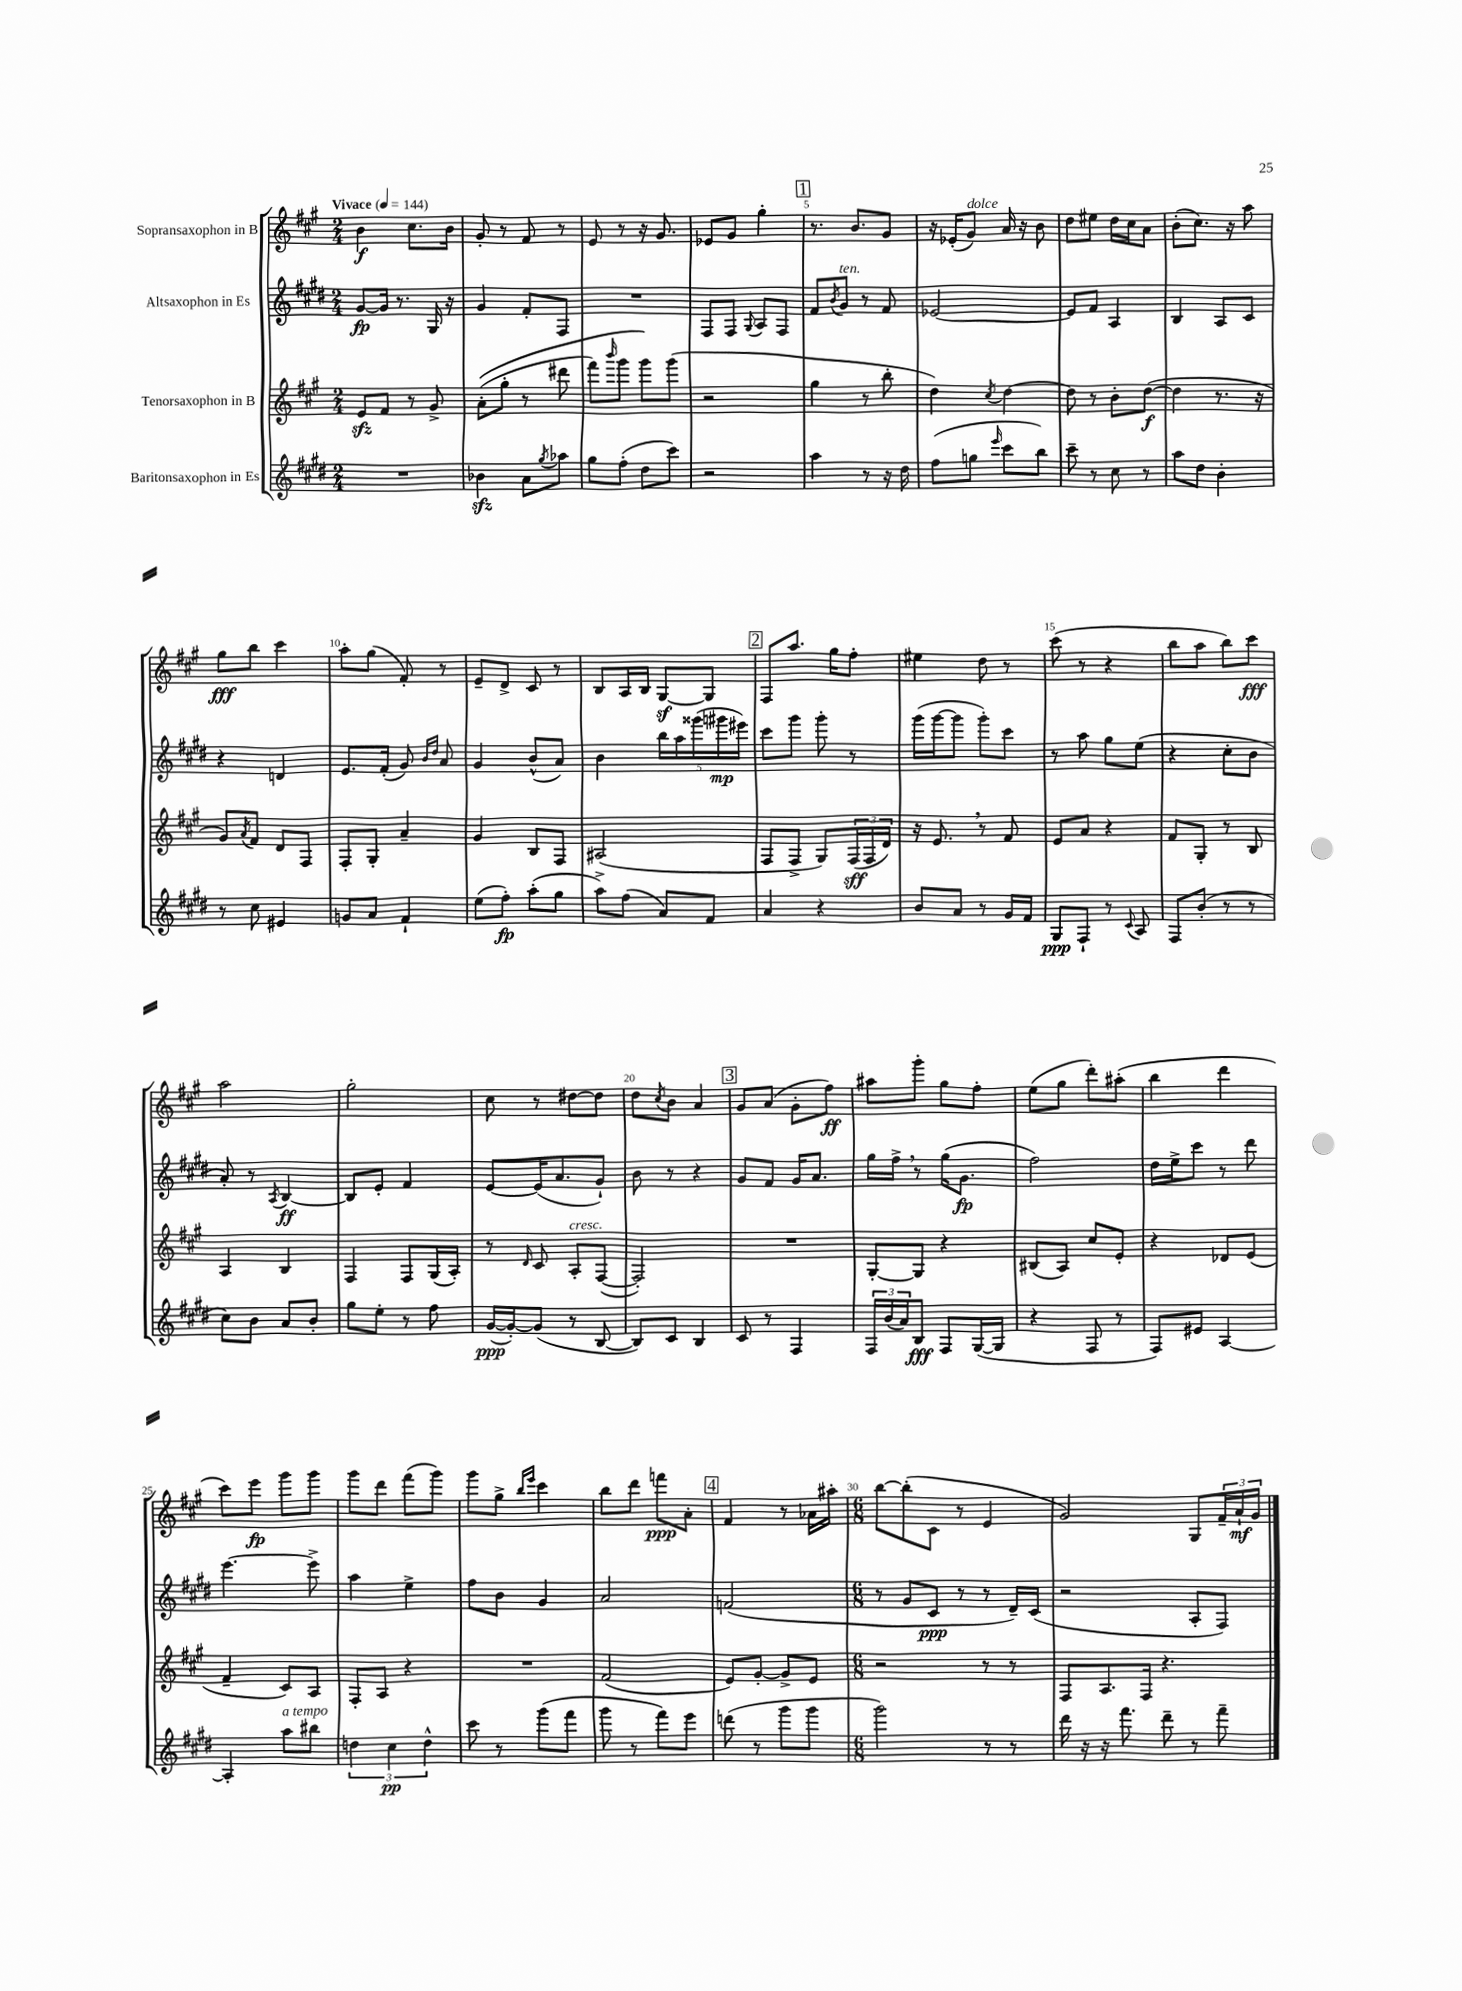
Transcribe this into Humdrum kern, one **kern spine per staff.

**kern	**kern	**kern	**kern
*staff4	*staff3	*staff2	*staff1
*clefG2	*clefG2	*clefG2	*clefG2
*k[f#c#g#d#]	*k[f#c#g#]	*k[f#c#g#d#]	*k[f#c#g#]
*M2/4	*M2/4	*M2/4	*M2/4
*MM144	*MM144	*MM144	*MM144
2r	8e	[8g#	4b
.	8f#	16g#]	.
.	.	8.r	.
.	8r	.	8.cc#
.	8g#^	16G#	.
.	.	16r	16b
=	=	=	=
4b-	&((8a'	4g#	8g#'
.	8gg#'	.	8r
8a	8r	8f#'	8f#
8qgg#	.	.	.
8aa-	8ddd#	8F#	8r
=	=	=	=
8gg#	8fff#)	2r	8e
.	16qqbbb	.	.
(8ff#'	8ggg#	.	8r
8dd#	8ggg#&)	.	16r
.	.	.	8.g#
8ccc#)	(8ggg#	.	.
=	=	=	=
2r	2r	8F#	8e-
.	.	8F#	8g#
.	.	8qqG#	.
.	.	8A	4gg#'
.	.	8F#	.
=	=	=	=
4aa	4gg#	8f#	8.r
.	.	8qb	.
.	.	8g#	.
.	.	.	8.b
8r	8r	8r	.
16r	8bb'	8f#	8g#
16dd#	.	.	.
=	=	=	=
(8ff#	4dd)	[2e-	16r
.	.	.	(16e-'
8gg	.	.	8g#)
16qqeee	8qcc#	.	.
8ccc#	[4dd	.	16a
.	.	.	16r
8bb)	.	.	8b
=	=	=	=
8ccc#~	8dd]	8e-]	8dd
8r	8r	8f#	8ee#
8cc#	8b'	4A	16dd
.	.	.	16cc#
8r	([8dd	.	8a
=	=	=	=
8aa	4dd]	4B	(8b'
8dd#	.	.	8.cc#)
4b'	8.r	8A	.
.	.	.	16r
.	.	8c#	8aa
.	16r	.	.
=	=	=	=
8r	8g#)	4r	8gg#
.	8qa	.	.
8cc#	8f#	.	8bb
4e#	8d	4d	4ccc#
.	8F#	.	.
=	=	=	=
8g	8F#'	8.e	8aa'
8a	8G#'	.	(8gg#
.	.	(16f#'	.
4f#`	4a~	8g#)	8f#')
.	.	16qqb	.
.	.	16qqdd#	.
.	.	8a	8r
=	=	=	=
(8ee	4g#	4g#	8e~
8ff#')	.	.	8d^
(8aa'	8B	(8b^^	8c#
8gg#	8F#	8a)	8r
=	=	=	=
8aa^)	(2A#	4b	8B
(8ff#	.	.	16A
.	.	.	16B
8a)	.	20bb	[8G#
.	.	20aa	.
.	.	(20ggg##	.
8f#	.	.	8G#]
.	.	20ggg#	.
.	.	20eee#)	.
=	=	=	=
4a	8F#	8ccc#	8F#
.	8F#^	8ggg#	8.aa
4r	8G#)	8ggg#'	.
.	.	.	16gg#
.	(24F#	8r	8ff#'
.	24F#	.	.
.	24d)	.	.
=	=	=	=
8b	16r	(16ggg#	4ee#
.	8.e	[16ggg#	.
8a	.	8ggg#]	.
8r	8r	8ggg#')	8dd
16g#	8f#	8ccc#	8r
16f#	.	.	.
=	=	=	=
8G#	8e	8r	(8ccc#
8F#`	8a	8aa	8r
8r	4r	8gg#	4r
8qqc#	.	.	.
8A	.	(8ee	.
=	=	=	=
8F#	8f#	4r	8bb
(8b'	8G#'	.	8aa
8r	8r	8cc#'	8bb)
8r	8B	8b	8ccc#
=	=	=	=
8cc#)	4A	8a')	2aa
8b	.	8r	.
.	.	8qA	.
8a	4B	[4B	.
8b'	.	.	.
=	=	=	=
8gg#	4F#	8B]	2gg#'
8ee'	.	8e'	.
8r	8F#	4f#	.
8ff#	(16G#	.	.
.	16A')	.	.
=	=	=	=
([16g#	8r	[8e	8cc#
16g#'_)	.	.	.
.	16qqd	.	.
(8g#]	8c#	(16e]	8r
.	.	8.a	.
8r	8A'	.	[8dd#
[8B	([8F#	8g#`)	8dd#]
=	=	=	=
8B])	2F#'])	8b	8dd
.	.	.	8qcc#
8c#	.	8r	8b
4B	.	4r	4a
=	=	=	=
8c#	2r	8g#	8g#
8r	.	8f#	(8a
4F#	.	16g#	8g#'
.	.	8.a	.
.	.	.	8ff#)
=	=	=	=
24F#	[8G#'	16gg#	8aa#
(24b	.	.	.
.	.	16ff#^	.
24a)	.	.	.
8B	8G#]	8r	8ggg#'
8F#	4r	(16gg#	8gg#
.	.	8.g#	.
([16G#	.	.	8ff#'
16G#]	.	.	.
=	=	=	=
4r	(8B#	2ff#)	(8ee
.	8A)	.	8gg#
8F#	8cc#	.	8ddd')
8r	8e'	.	(8aa#'
=	=	=	=
8F#)	4r	16dd#	4bb
.	.	16ee^	.
8e#	.	8ccc#	.
[4A	8d-	8r	4ddd
.	(8e	8ddd#	.
=	=	=	=
4A']	4f#~	[4.eee	8ccc#)
.	.	.	8eee
8aa	8c#)	.	8ggg#
8bb#	8A	8eee^]	8ggg#
=	=	=	=
6dd	8F#'	4aa	8ggg#
.	8A	.	8ddd
6cc#	.	.	.
.	4r	4ee^	(8fff#
6dd^^	.	.	.
.	.	.	8ggg#)
=	=	=	=
8ccc#	2r	8ff#	8ggg#
8r	.	8b	8gg#^
.	.	.	16qqbb
.	.	.	16qqeee
(8ggg#	.	4g#	4ccc#
8fff#	.	.	.
=	=	=	=
8ggg#	(2f#	2a	8bb
8r	.	.	8ddd
8fff#)	.	.	8fff
8eee	.	.	8a'
=	=	=	=
(8ddd	8e)	(2f	4f#
8r	[8g#'	.	.
8ggg#	8g#^]	.	8r
8ggg#	8e	.	16a-
.	.	.	16aa#'
=	=	=	=
*M6/8	*M6/8	*M6/8	*M6/8
2ggg#)	2r	8r	[8bb
.	.	8g#	(8bb']
.	.	8c#	8c#
.	.	8r	8r
8r	8r	8r	4e
8r	8r	16d#~)	.
.	.	(16c#	.
=	=	=	=
16ddd#	8F#	2r	2g#)
16r	.	.	.
16r	8.A	.	.
8.fff#	.	.	.
.	16F#	.	.
8ddd#~	4.r	.	.
8r	.	8A'	8G#
8fff#~	.	8F#)	24f#~
.	.	.	24a`
.	.	.	24g#
==	==	==	==
*-	*-	*-	*-
